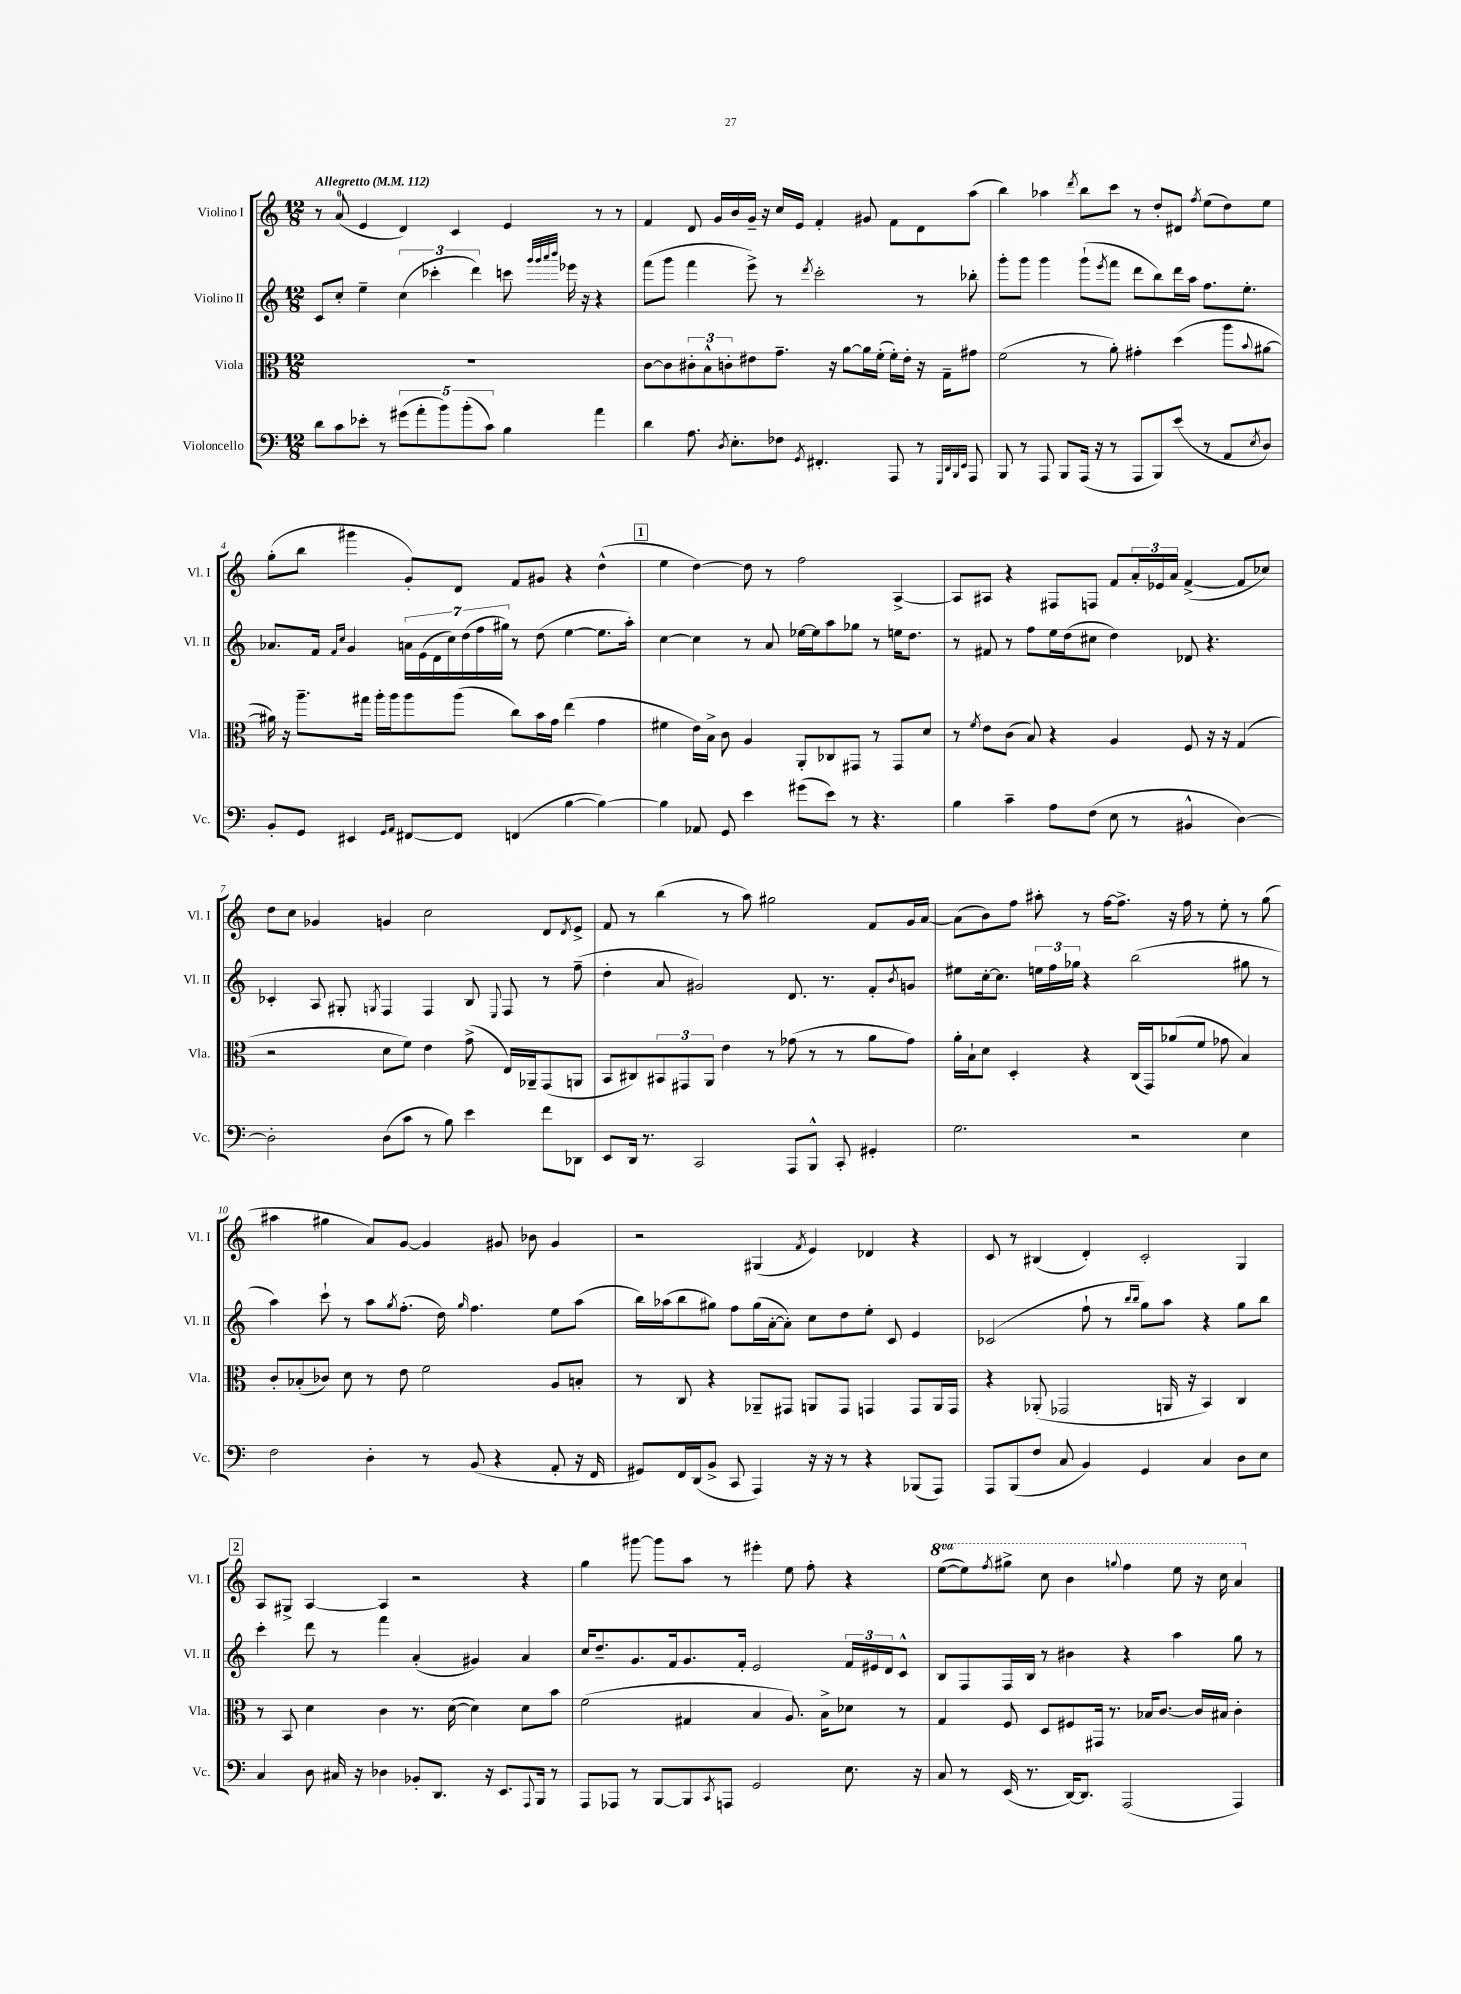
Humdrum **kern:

**kern	**kern	**kern	**kern
*staff4	*staff3	*staff2	*staff1
*clefF4	*clefC3	*clefG2	*clefG2
*k[]	*k[]	*k[]	*k[]
*M12/8	*M12/8	*M12/8	*M12/8
*MM112	*MM112	*MM112	*MM112
8d	1.r	8c	8r
8c	.	8cc'	(8a
8e-'	.	4ee~	4e
8r	.	.	.
(10g#	.	(6cc	4d)
10a'	.	.	.
.	.	6ccc-'	.
10b)	.	.	.
.	.	.	4c
(10b'	.	.	.
.	.	6ddd)	.
10c)	.	.	.
4B	.	8ccc	4e
.	.	32qqggg	.
.	.	32qqggg	.
.	.	32qqaaa	.
.	.	32qqbbb	.
.	.	16eee-	.
.	.	16r	.
4a	.	4r	8r
.	.	.	8r
=	=	=	=
4d	[8c	(8fff	4f
.	8c]	8ggg	.
8.A	12c#'	4fff	8d
.	12B^^	.	.
.	.	.	16g
.	12c'	.	.
8qD	.	.	.
8.E'	.	.	16b
.	8e#	8eee^)	16g~
.	.	.	16r
8F-	8.g~	8r	16cc
.	.	.	16e
8qGG	.	8qddd	.
4.FF#'	.	2ccc'	4f'
.	16r	.	.
.	[8a	.	.
.	16a]	.	8g#
.	(16f'	.	.
8AAA	16f')	.	8f
.	16e#'	.	.
8r	16r	8r	8d
.	16G~	.	.
32qqGGG	.	.	.
32qqDD	.	.	.
32qqBBB	.	.	.
32qqEE	.	.	.
8AAA	8g#	8bb-'	(8aa
=	=	=	=
8BBB	(2f	8ggg'	4bb)
8r	.	8ggg	.
8AAA	.	4ggg	4aa-
8BBB	.	.	.
.	.	.	8qddd
(16AAA	8r	(8ggg`	8bb
16r	.	.	.
.	.	8qeee	.
8r	8a')	8fff	8ccc
8AAA	4g#'	8ddd	8r
8BBB)	.	8bb)	8dd'
(8e	(4dd	16ddd	8d#
.	.	16aa	.
.	.	.	8qff
8r	.	8.ff	(8ee
8AA	8aa	.	8dd)
.	.	8.ee'	.
8qE	8qqb	.	.
8D)	[8a#	.	8ee
=	=	=	=
8BB'	16a#])	8.a-	(8gg'
.	16r	.	.
8GG	8.aa~	.	8bb
.	.	16f	.
.	.	16qqf	.
.	.	16qqcc	.
4EE#	.	4g	4ggg#
.	16gg#	.	.
.	16aa'	.	.
.	16aa	.	.
16qqGG	.	.	.
16qqAA	.	.	.
[8FF#	8aa	28a	8g')
.	.	(28e	.
.	.	28d	.
.	.	28cc)	.
8FF#]	(8aa	.	8d
.	.	(28dd	.
.	.	28ff	.
.	.	28gg#)	.
(4FF	8cc)	8r	8f
.	16b	(8dd	8g#
.	16g	.	.
[4B	(4ee	[4ee	4r
4B_)	4g	8.ee]	(4dd^^
.	.	16aa')	.
=	=	=	=
4B]	4f#	[4cc	4ee
8AA-	16e)	4cc]	[4dd)
.	16B^	.	.
8GG	8c	.	.
4e	4A	8r	8dd]
.	.	8a	8r
(8g#	8AA'	[16ee-	2ff
.	.	16ee-]	.
8e)	8C-	8aa	.
8r	8GG#	8gg-	.
4.r	8r	8r	.
.	8GG#	16ee	[4A^
.	.	8.dd	.
.	8d	.	.
=	=	=	=
4B	8r	8r	8A]
.	8qf	.	.
.	8e	8f#	8A#
4c~	(8c	8r	4r
.	8B)	8ff	.
8A	4r	16ee	8F#
.	.	(16dd	.
(8F	.	8cc#	8F
8E	4A	4dd)	8f
8r	.	.	24a'
.	.	.	24e-
.	.	.	24a
4BB#^^	8F	8d-	([4f^
.	16r	4.r	.
.	16r	.	.
[4D)	(4G	.	8f]
.	.	.	8cc-)
=	=	=	=
2D']	2r	4c-'	8dd
.	.	.	8cc
.	.	8A	4g-
.	.	8G#'	.
.	.	8qG	.
(8D	8d	4F	4g
8c	8f)	.	.
8r	4e	4F	2cc
8B)	.	.	.
4e	(8g^	8B	.
.	.	8qqE	.
.	16E)	8F	.
.	16AA-~	.	.
8f	(8GG	8r	8d
.	.	.	8qd
8DD-	8AA	(8ff~	8e^
=	=	=	=
8EE	8BB	4dd'	8f
16DD	8C#)	.	8r
8.r	.	.	.
.	12BB#	8a	(4bb
.	12GG#	.	.
2CC	.	2g#)	.
.	12AA	.	.
.	4e	.	8r
.	.	.	8aa)
.	8r	.	2gg#
8AAA	(8g-	8.d	.
8BBB^^	8r	.	.
.	.	8.r	.
8CC'	8r	.	.
4GG#'	8a	8f'	8f
.	.	8qb	.
.	8g-)	8g	16g
.	.	.	[16a
=	=	=	=
2.G	16a'	8ee#	(8a]
.	16B`	.	.
.	8d	[16cc'	8b)
.	.	8.cc]	.
.	4D'	.	8ff
.	.	24ee	8aa#'
.	.	24ff	.
.	.	24gg-	.
.	4r	4r	8r
.	.	.	[16ff
.	.	.	8.ff^]
2r	(16C	(2bb	.
.	16GG)	.	.
.	(8a-	.	16r
.	.	.	16ff
.	8f	.	8r
.	8g-	.	8ee'
4E	4B)	8gg#	8r
.	.	8r	(8gg
=	=	=	=
2F	8c'	4aa)	4aa#
.	(8B-'	.	.
.	8c-)	8ccc`	4gg#
.	8d	8r	.
4D'	8r	8aa	8a)
.	.	8qgg	.
.	8e	(8.ff'	[8g
8r	2f	.	4g]
.	.	16dd)	.
.	.	16qqgg	.
(8BB	.	4.ff	.
4r	.	.	8g#
.	.	.	8b-
8AA'	8A	8ee	4g#
16r	8B'	(8aa	.
16FF	.	.	.
=	=	=	=
8GG#)	8r	16bb)	2r
.	.	(16aa-	.
16FF	8C	8bb	.
(16DD	.	.	.
8BB^	4r	8gg#)	.
8CC	.	8ff	.
4AAA)	8AA-~	(16gg#	(4G#
.	.	[16a'	.
.	8GG#	8a'])	.
.	.	.	8qf
16r	8AA	8cc	4e)
16r	.	.	.
8r	8GG#	8dd	.
4r	4GG	8ee'	4d-
.	.	8c	.
(8BBB-	8GG	4e	4r
8AAA)	16AA	.	.
.	16GG	.	.
=	=	=	=
8AAA	4r	(2c-	8c
(8BBB	.	.	8r
8F	(8AA-'	.	(4B#
8C	2GG-	.	.
4BB)	.	8ff`	4d')
.	.	8r	.
.	.	16qqbb	.
.	.	16qqbb	.
4GG	.	8gg)	2c'
.	16AA	8aa	.
.	16r	.	.
4C	4BB)	4r	.
8D	4C	8gg	4G
8E	.	8bb	.
=	=	=	=
4C	8r	4ccc'	8A
.	8BB	.	8G#^
8D	4d	8ddd	[4A
16C#	.	8r	.
16r	.	.	.
4D-	4c	4fff	4A]
8BB-'	8.r	(4a'	2r
8.DD	.	.	.
.	([16d	.	.
.	4d])	4g#)	.
16r	.	.	.
8.EE	.	.	.
.	8d	4a	4r
8qqAAA	.	.	.
16BBB	.	.	.
8r	8b	.	.
=	=	=	=
8AAA	(2f	16cc	4gg
.	.	8.dd~	.
8AAA-	.	.	.
8r	.	8.g	[8ggg#
[8BBB	.	.	8ggg#]
.	.	16f	.
8BBB]	4G#	8.g	8aa
8qCC	.	.	.
8AAA	.	.	8r
.	.	16f'	.
2GG	4B	2e	4eee#'
.	8.A)	.	8ee
.	.	.	8ff'
.	16B^	.	.
8.E	8d-	24f	4r
.	.	24e#	.
.	.	24d	.
.	8r	8c^^	.
16r	.	.	.
=	=	=	=
8C	4G	8B	([8eee
8r	.	8F	8eee])
.	.	.	8qfff
(16EE	8F	16F	8ggg#^
8.r	.	16B	.
.	8D	8r	8ccc
[16DD)	8F#	4b#	4bb
8.DD]	.	.	.
.	16GG#	.	.
.	8.r	.	.
.	.	.	8qqggg
(2AAA	.	4r	4fff
.	16B-	.	.
.	[8.c	.	.
.	.	4aa	8eee
.	16c]	.	16r
.	16B#	.	16ccc
4AAA)	4c'	8gg	4aa
.	.	8r	.
==	==	==	==
*-	*-	*-	*-
